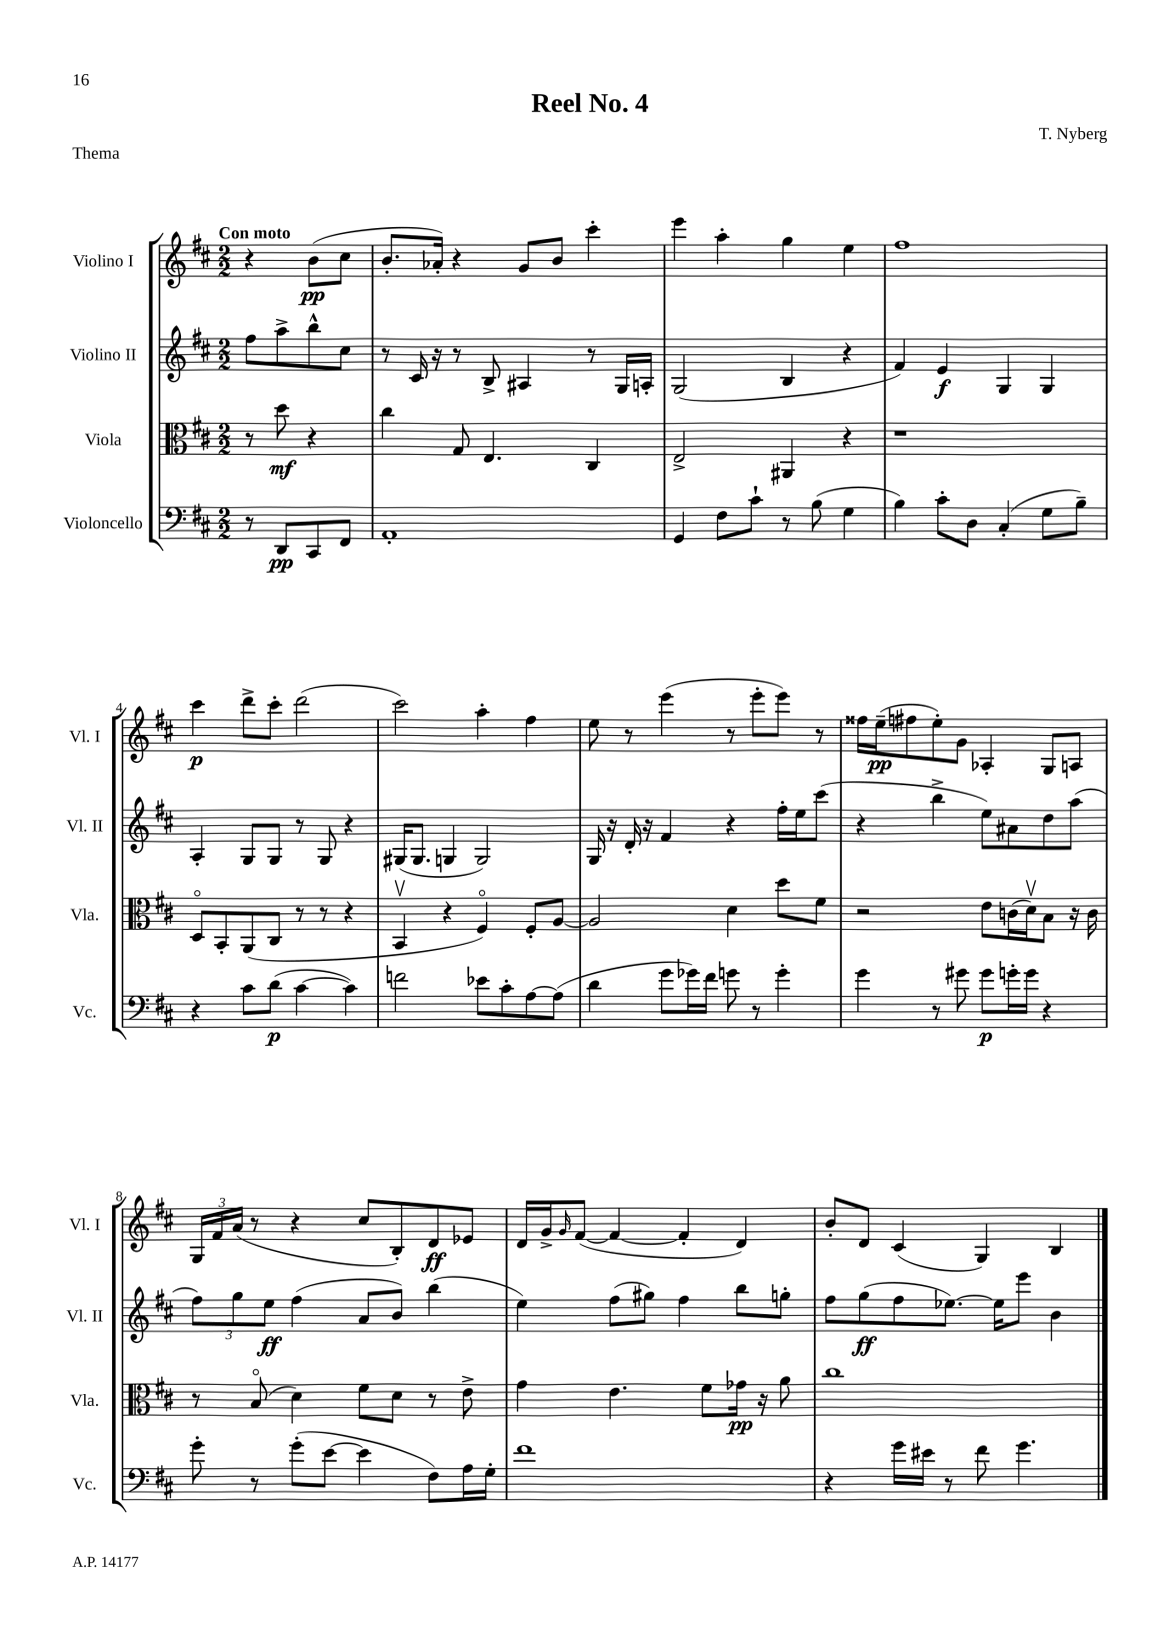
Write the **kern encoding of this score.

**kern	**kern	**kern	**kern
*staff4	*staff3	*staff2	*staff1
*clefF4	*clefC3	*clefG2	*clefG2
*k[f#c#]	*k[f#c#]	*k[f#c#]	*k[f#c#]
*M2/2	*M2/2	*M2/2	*M2/2
8r	8r	8ff#	4r
8DD	8dd	8aa^	.
8CC#	4r	8bb^^	(8b
8FF#	.	8cc#	8cc#
=	=	=	=
1AA'	4cc#	8r	8.b'
.	.	16c#	.
.	.	16r	16a-')
.	8G	8r	4r
.	4.E	8B^	.
.	.	4A#	8g
.	.	.	8b
.	4C#	8r	4ccc#'
.	.	16G	.
.	.	16A'	.
=	=	=	=
4GG	2E^	(2G	4eee
8F#	.	.	4aa'
8c#`	.	.	.
8r	4AA#	4B	4gg
(8B	.	.	.
4G	4r	4r	4ee
=	=	=	=
4B)	1r	4f#)	1ff#
8c#'	.	4e	.
8D	.	.	.
(4C#'	.	4G	.
8G	.	4G	.
8B~)	.	.	.
=	=	=	=
4r	8Do	4A'	4ccc#
.	8BB'	.	.
8c#	(8AA	8G	8ddd^
(8d	8C#	8G	8ccc#'
[4c#	8r	8r	(2ddd
.	8r	8G	.
4c#])	4r	4r	.
=	=	=	=
2f	4BBv	(16G#	2ccc#)
.	.	8.G#	.
.	4r	4G	.
8e-	4F#o)	2G)	4aa'
8c#'	.	.	.
[8A	8F#'	.	4ff#
(8A]	[8A	.	.
=	=	=	=
4d	2A]	16G	8ee
.	.	16r	.
.	.	16d'	8r
.	.	16r	.
8g	.	4f#	(4eee
16g-)	.	.	.
16f#	.	.	.
8g	4d	4r	8r
8r	.	.	8eee'
4g'	8dd	16ff#'	8eee)
.	.	16ee	.
.	8f#	(8ccc#	8r
=	=	=	=
4g	2r	4r	16ff##
.	.	.	(16ee~
.	.	.	8ff#
8r	.	4bb^	8ee')
8g#	.	.	8g
8g#	8e	8ee)	4A-'
16g'	(16c	8a#	.
16g	16dv)	.	.
4r	8B	8dd	8G
.	16r	(8aa	8A
.	16c	.	.
=	=	=	=
8g'	8r	12ff#)	24G
.	.	.	24f#
.	.	12gg	(24a
8r	(8Bo	.	8r
.	.	12ee	.
(8g'	4d)	(4ff#	4r
[8e	.	.	.
4e]	8f#	8a	8cc#
.	8d	8b)	8B')
8F#)	8r	(4bb	8d
16A	8e^	.	8e-
16G'	.	.	.
=	=	=	=
1f#	4g	4ee)	16d
.	.	.	16g^
.	.	.	16qqg
.	.	.	([8f#
.	4.e	(8ff#	4f#_
.	.	8gg#)	.
.	.	4ff#	4f#']
.	8f#	.	.
.	16g-	8bb	4d)
.	16r	.	.
.	8a	8gg'	.
=	=	=	=
4r	1cc#	8ff#	8b'
.	.	(8gg	8d
16g	.	8ff#	(4c#
16e#	.	.	.
8r	.	[8.ee-)	.
8f#	.	.	4G)
.	.	16ee-]	.
4.g	.	8eee	.
.	.	4b	4B
==	==	==	==
*-	*-	*-	*-
